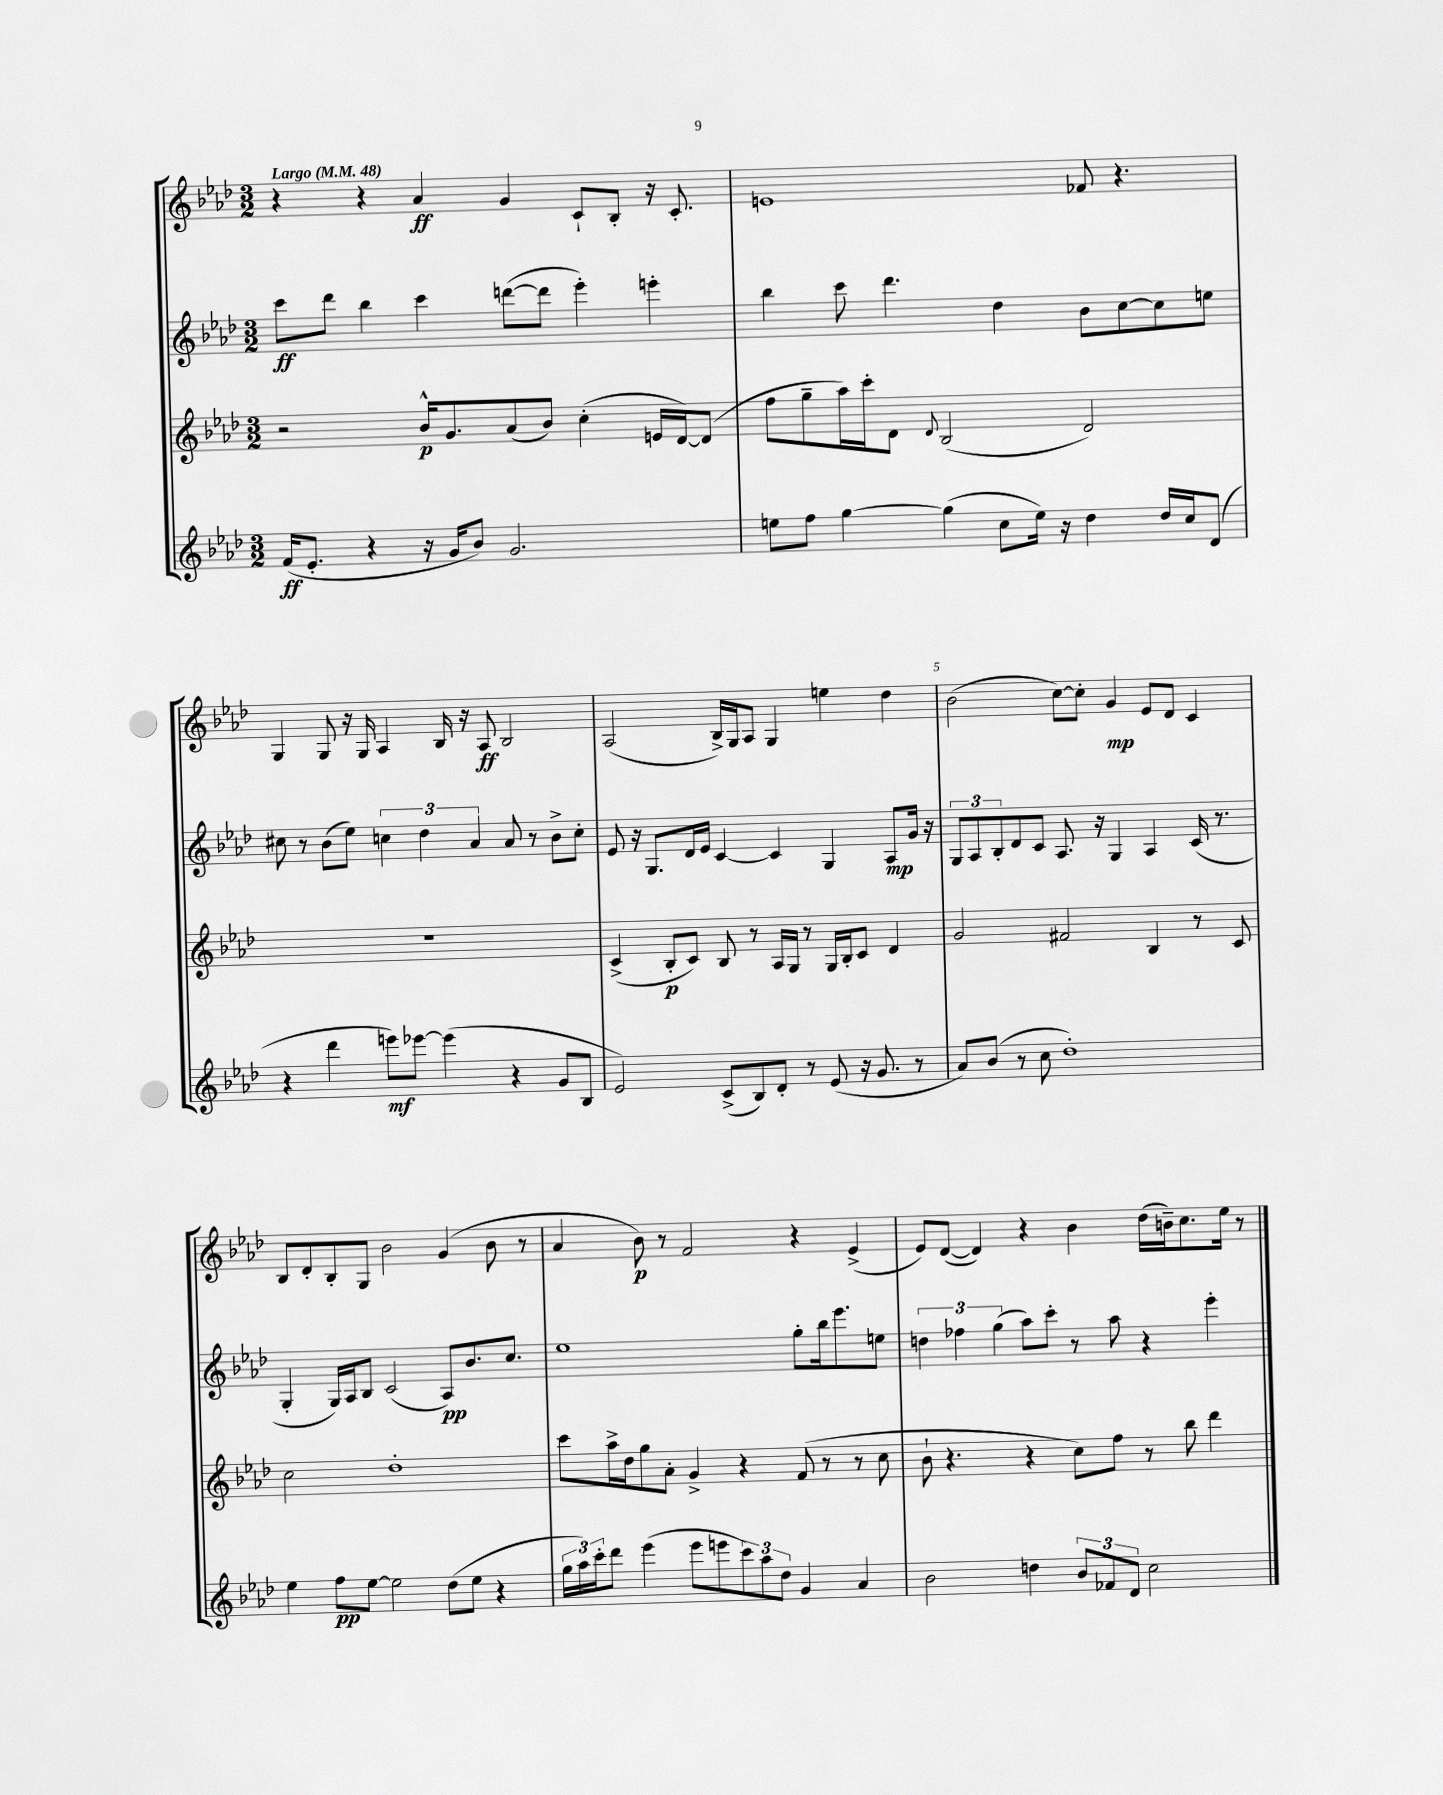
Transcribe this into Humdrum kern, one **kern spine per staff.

**kern	**kern	**kern	**kern
*staff4	*staff3	*staff2	*staff1
*clefG2	*clefG2	*clefG2	*clefG2
*k[b-e-a-d-]	*k[b-e-a-d-]	*k[b-e-a-d-]	*k[b-e-a-d-]
*M3/2	*M3/2	*M3/2	*M3/2
*MM48	*MM48	*MM48	*MM48
(16f/LK	2r	8ccc\L	4r
8.e-'/J	.	.	.
.	.	8ddd-\J	.
4r	.	4bb-\	4r
16r	16b-^^/LK	4ccc\	4a-/
16g/LK	8.g/	.	.
8b-/J)	.	.	.
2.g/	(8a-/	([8ddd\L	4g/
.	8b-/J)	8ddd\]J	.
.	(4cc'\	4eee-'\)	8c`/L
.	.	.	8B-'/J
.	16e/LL	4eee'\	16r
.	[16d-/J)	.	8.c'/
.	(8d-/]J	.	.
=	=	=	=
8ee\L	8ff\L	4bb-\	1e
8ff\J	8gg~\	.	.
[4gg\	16aa-\L)	8ccc\	.
.	16ccc'\J	.	.
.	8d-\J	4.ddd-\	.
.	8qqd-/	.	.
(4gg\]	(2B-/	.	.
8cc\L	.	4dd-\	.
16ee\Jk)	.	.	.
16r	.	.	.
4dd-\	2d-/)	8b-\L	8f-/
.	.	[8cc\	4.r
16dd-/LL	.	8cc\]	.
16cc/J	.	.	.
(8d-/J	.	8ee\J	.
=	=	=	=
4r	1.r	8cc#\	4G/
.	.	8r	.
4ddd-\	.	(8b-\L	8G/
.	.	8ee-\J)	16r
.	.	.	16G/
8eee\L)	.	6cc\	4A-/
[8eee-\J	.	.	.
.	.	6dd-\	.
(4eee-\]	.	.	16B-/
.	.	.	16r
.	.	6a-/	.
.	.	.	8A-/
4r	.	8a-/	2B-/
.	.	8r	.
8g/L	.	8b-^\L	.
8B-/J	.	8cc'\J	.
=	=	=	=
2e-/)	(4c^/	8e-/	(2A-/
.	.	16r	.
.	.	8.G/L	.
.	8B-'/L	.	.
.	8c/J)	16d-/L	.
.	.	16e-/JJ	.
(8c^/L	8B-/	[4c/	16B-^/LL)
.	.	.	16G/J
8B-/)	8r	.	8A-/J
8d-'/J	16A-/LL	4c/]	4G/
.	16G/JJ	.	.
8r	8r	.	.
(8e-/	16G/LL	4G/	4ee\
.	16B-'/J	.	.
16r	8c/J	.	.
8.g/	.	.	.
.	4d-/	8A-/L	4dd-\
8r	.	16g/Jk	.
.	.	16r	.
=	=	=	=
8a-/L)	2g/	12G/L	(2b-\
.	.	12A-/	.
(8b-/J	.	.	.
.	.	12B-'/	.
8r	.	8d-/	.
8cc\	.	8c/J	.
1dd-')	2f#/	8.A-/	[8cc\L)
.	.	.	8cc'\]J
.	.	16r	.
.	.	4G/	4g/
.	4B-/	4A-/	8e-/L
.	.	.	8d-/J
.	8r	(16c/	4c/
.	.	8.r	.
.	8c/	.	.
=	=	=	=
4ee-\	2cc\	4G'/	8B-/L
.	.	.	8d-'/
8ff\L	.	16G/LL)	8B-'/
.	.	16A-/J	.
[8ee-\J	.	8B-/J	8G/J
2ee-\]	1dd-'	(2c/	2b-\
(8dd-\L	.	8A-/L)	(4g/
8ee-\J	.	8.b-/	.
4r	.	.	8b-\
.	.	8.cc/J	.
.	.	.	8r
=	=	=	=
24gg\LL	8ccc\L	1ee-	4a-/
24aa-\)	.	.	.
24ccc'\J	.	.	.
8ddd-\J	16aa-^\L	.	.
.	16dd-\J	.	.
(4eee-\	8gg\	.	8b-\)
.	8a-'\J	.	8r
8eee-\L	4g^/	.	2f/
8eee\	.	.	.
12ccc\)	4r	.	.
12aa-\	.	.	.
12dd-\J	.	.	.
4g/	(8f/	8gg'\L	4r
.	8r	16bb-\k	.
.	.	8.eee-\	.
4a-/	8r	.	(4e-^/
.	8cc\	8ee\J	.
=	=	=	=
2b-\	8b-`\	6dd\	8e-/L)
.	4.r	.	([8d-/J
.	.	6ff-\	.
.	.	.	4d-/])
.	.	(6gg\	.
4dd\	4r	8aa-\L)	4r
.	.	8ccc'\J	.
12b-/L	8cc\L)	8r	4b-\
12f-/	.	.	.
.	8ff\J	8aa-\	.
12d-/J	.	.	.
2cc\	8r	4r	(16dd-\LL
.	.	.	16b~\J)
.	8bb-\	.	8.cc\
.	4ddd-\	4eee-'\	.
.	.	.	16ee-\Jk
.	.	.	8r
==	==	==	==
*-	*-	*-	*-
